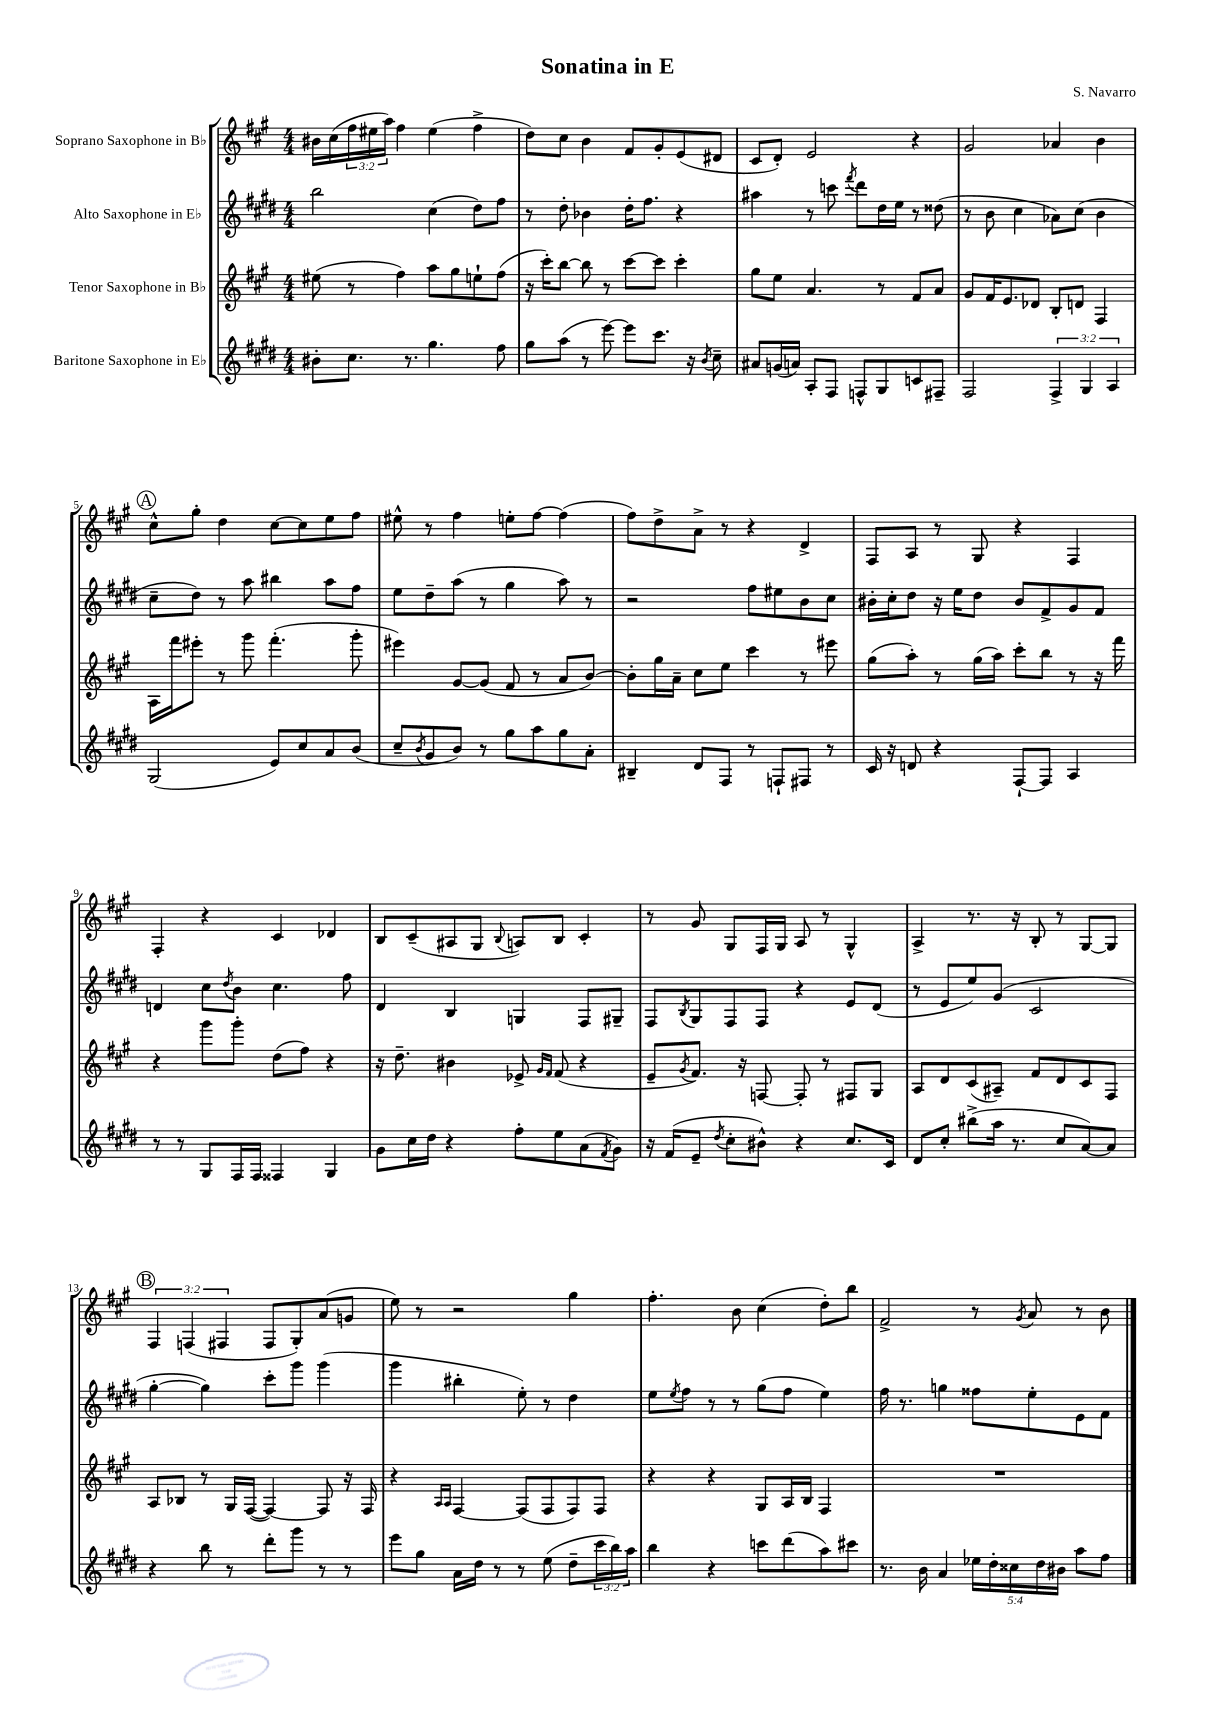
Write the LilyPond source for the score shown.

\header { title = "Sonatina in E" composer = "S. Navarro" }
<<
\new StaffGroup <<
\new Staff = "s0" \with { instrumentName = "Soprano Saxophone in Bb" } {
    \clef treble \key a \major \numericTimeSignature \time 4/4 \override Staff.TupletNumber.text = #tuplet-number::calc-fraction-text
    bis'16 cis''16( \tuplet 3/2 { fis''16 eis''16 a''16) } fis''4 eis''4( fis''4-> |
    d''8) cis''8 b'4 fis'8 gis'8-. e'8( dis'8 |
    cis'8 d'8-.) e'2 r4 |
    gis'2 aes'4 b'4 |
    \mark \markup { \circle "A" } cis''8-^ gis''8-. d''4 cis''8~ cis''8 e''8 fis''8 |
    eis''8-^ r8 fis''4 e''8-. fis''8~ fis''4( |
    fis''8) d''8-> a'8-> r8 r4 d'4-> |
    fis8 a8 r8 gis8 r4 fis4 |
    fis4-. r4 cis'4 des'4 |
    b8 cis'8--( ais8 gis8 \appoggiatura { b8 } a8) b8 cis'4-. |
    r8 gis'8 gis8 fis16 gis16 a8 r8 gis4-^ |
    a4-> r8. r16 b8-. r8 gis8~ gis8 |
    \mark \markup { \circle "B" } \tuplet 3/2 { fis4 f4( fis4 } fis8 gis8-.) a'8( g'8 |
    e''8) r8 r2 gis''4 |
    fis''4.-. b'8 cis''4( d''8-.) b''8 |
    fis'2-> r8 \acciaccatura { gis'8 } a'8 r8 b'8 \bar "|." |
}
\new Staff = "s1" \with { instrumentName = "Alto Saxophone in Eb" } {
    \clef treble \key e \major \numericTimeSignature \time 4/4
    b''2 cis''4( dis''8) fis''8 |
    r8 dis''8-. bes'4 dis''16-. fis''8. r4 |
    ais''4 r8 c'''8 \acciaccatura { fis'''8 } dis'''8 dis''16 e''16 r8 disis''8( |
    r8 b'8 cis''4 aes'8) cis''8( b'4 |
    \mark \markup { \circle "A" } cis''8-- dis''8) r8 a''8 bis''4 a''8 fis''8 |
    e''8 dis''8-- a''8( r8 gis''4 a''8) r8 |
    r2 fis''8 eis''8 b'8 cis''8 |
    bis'16-. cis''16-. dis''8 r16 e''16 dis''8 bis'8 fis'8-> gis'8 fis'8 |
    d'4 cis''8 \acciaccatura { dis''8 } b'8 cis''4. fis''8 |
    dis'4 b4 g4 fis8 gis8-- |
    fis8 \acciaccatura { b8 } gis8 fis8 fis8 r4 e'8 dis'8( |
    r8 e'8 e''8) gis'8( cis'2 |
    \mark \markup { \circle "B" } gis''4~-. gis''4) cis'''8-. gis'''8 gis'''4( |
    gis'''4 bis''4-. e''8-.) r8 dis''4 |
    e''8 \acciaccatura { e''8 } fis''8 r8 r8 gis''8( fis''8 e''4) |
    fis''16 r8. g''4 fisis''8 e''8-. e'8 fis'8 \bar "|." |
}
\new Staff = "s2" \with { instrumentName = "Tenor Saxophone in Bb" } {
    \clef treble \key a \major \numericTimeSignature \time 4/4
    eis''8( r8 fis''4) a''8 gis''8 e''8-! fis''8( |
    r16 cis'''16-.) b''8~ b''8 r8 cis'''8~ cis'''8 cis'''4-. |
    gis''8 e''8 a'4. r8 fis'8 a'8 |
    gis'8 fis'16 e'8. des'8 b8-. d'8 fis4 |
    \mark \markup { \circle "A" } a16 fis'''16 eis'''8-. r8 gis'''8 fis'''4.-.( gis'''8-. |
    eis'''4) gis'8~ gis'8( fis'8 r8 a'8 b'8~) |
    b'8-. gis''16 a'16-- cis''8 e''8 cis'''4 r8 eis'''8 |
    gis''8( a''8-.) r8 gis''16( a''16) cis'''8-. b''8 r8 r16 fis'''16 |
    r4 gis'''8 gis'''8-. d''8( fis''8) r4 |
    r16 d''8.-- bis'4 ees'8-> \grace { gis'16 fis'16 } fis'8( r4 |
    e'8-- \acciaccatura { gis'8 } fis'8.) r16 f8~ f8-. r8 fis8 gis8 |
    a8 d'8 cis'8( ais8--) fis'8 d'8 cis'8 fis8 |
    \mark \markup { \circle "B" } a8 bes8 r8 gis16 fis16~( fis4~) fis8 r16 fis16 |
    r4 \grace { a16 a16 } fis4~ fis8( fis8 fis8) fis8 |
    r4 r4 gis8 a16 b16 fis4 |
    R1 \bar "|." |
}
\new Staff = "s3" \with { instrumentName = "Baritone Saxophone in Eb" } {
    \clef treble \key e \major \numericTimeSignature \time 4/4 \override Staff.TupletNumber.text = #tuplet-number::calc-fraction-text
    bis'8-. cis''8. r8. gis''4. fis''8 |
    gis''8 a''8( r8 e'''8~) e'''8 cis'''8. r16 \acciaccatura { b'8 } cis''8-- |
    ais'8 g'16( a'16) a8-. fis8 f8-^ gis8 c'8 fis8-- |
    fis2 \tuplet 3/2 { fis4-> gis4 a4 } |
    \mark \markup { \circle "A" } gis2( e'8) cis''8 a'8 b'8( |
    cis''8-- \acciaccatura { b'8 } gis'8 b'8) r8 gis''8 a''8 gis''8 a'8-. |
    bis4-- dis'8 fis8 r8 f8-! fis8 r8 |
    cis'16 r16 d'8 r4 fis8~-! fis8 a4 |
    r8 r8 gis8 fis16 fis16 fisis4 gis4 |
    gis'8 cis''16 dis''16 r4 fis''8-. e''8 a'8( \acciaccatura { fis'8 } gis'8) |
    r16 fis'16( e'8-- \acciaccatura { dis''8 } cis''8-. bis'8-^) r4 cis''8. cis'16 |
    dis'8 cis''8-. bis''8->( a''16 r8. cis''8 a'8~) a'8 |
    \mark \markup { \circle "B" } r4 b''8 r8 dis'''8-. gis'''8 r8 r8 |
    e'''8 gis''8 a'16 dis''16 r8 r8 e''8( dis''8-- \tuplet 3/2 { cis'''16 b''16) a''16 } |
    b''4 r4 c'''8 dis'''8( a''8) cis'''8 |
    r8. b'16 a'4 \tuplet 5/4 { ees''16 dis''16-. cisis''16 dis''16 bis'16 } a''8 fis''8 \bar "|." |
}
>>
>>
